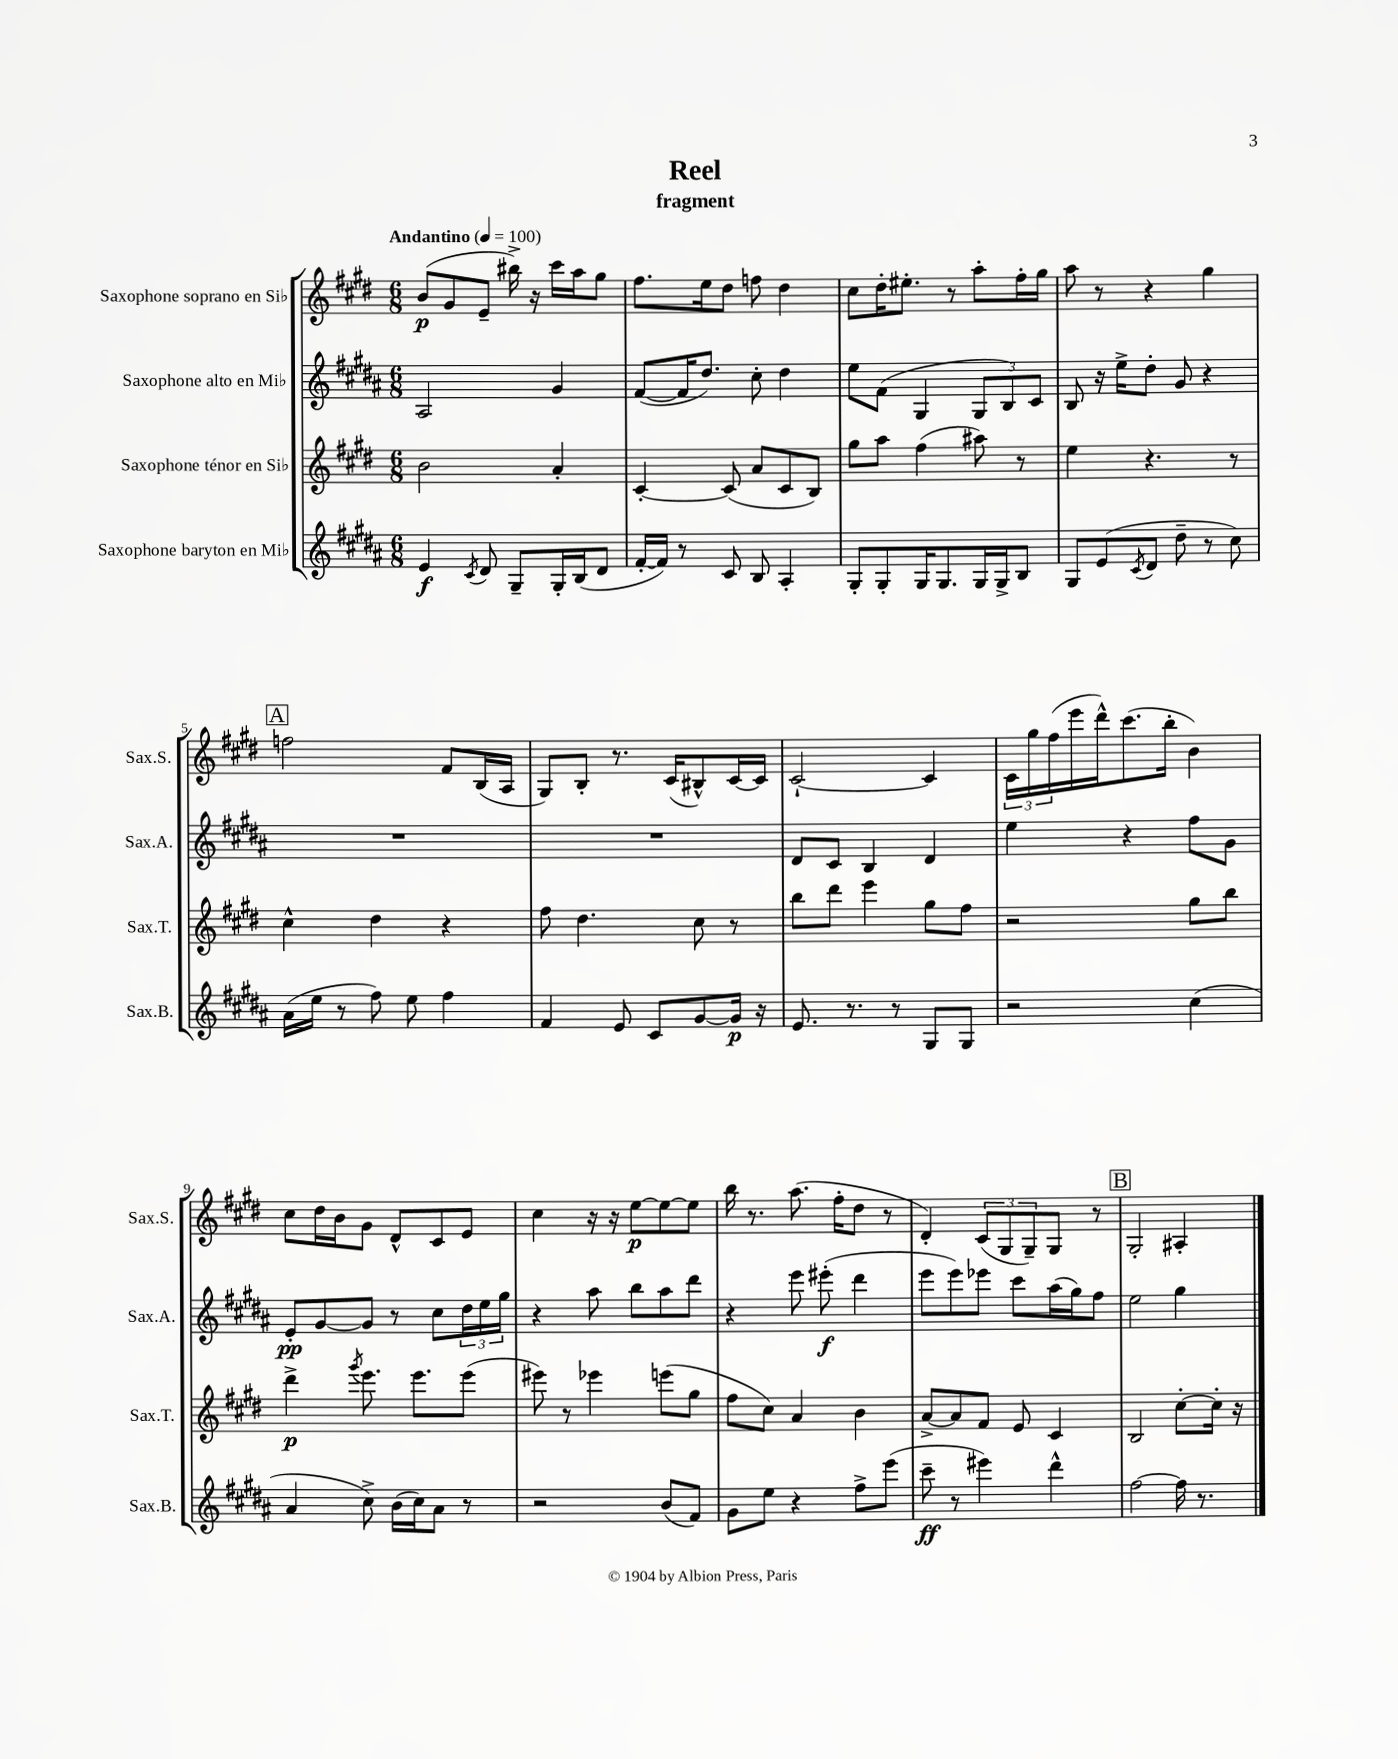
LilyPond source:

\header { title = "Reel" subtitle = "fragment" }
<<
\new StaffGroup <<
\new Staff = "s0" \with { instrumentName = "Saxophone soprano en Sib" shortInstrumentName = "Sax.S." } {
    \clef treble \key e \major \numericTimeSignature \time 6/8 \tempo "Andantino" 4 = 100
    b'8\p( gis'8 e'8-- bis''16->) r16 cis'''16 a''16 gis''8 |
    fis''8. e''16 dis''8 f''8 dis''4 |
    cis''8 dis''16-. eis''8.-. r8 a''8-. fis''16-. gis''16 |
    a''8 r8 r4 gis''4 |
    \mark \markup { \box "A" } f''2 fis'8 b16( a16 |
    gis8) b8-. r8. cis'16( bis8-^) cis'16~ cis'16 |
    cis'2~-! cis'4 |
    \tuplet 3/2 { cis'16 gis''16 fis''16( } e'''16 dis'''16-^) cis'''8.( b''16-. b'4) |
    cis''8 dis''16 b'16 gis'8 dis'8-^ cis'8 e'8 |
    cis''4 r16 r16 e''8~\p e''8~ e''8 |
    b''16 r8. a''8.( fis''16-. dis''8 r8 |
    dis'4-.) \tuplet 3/2 { cis'8( gis8 gis8--) } gis8 r8 |
    \mark \markup { \box "B" } gis2-. ais4-. \bar "|." |
}
\new Staff = "s1" \with { instrumentName = "Saxophone alto en Mib" shortInstrumentName = "Sax.A." } {
    \clef treble \key b \major \numericTimeSignature \time 6/8
    ais2 gis'4 |
    fis'8~( fis'16 dis''8.) cis''8-. dis''4 |
    e''8 fis'8( gis4 \tuplet 3/2 { gis8 b8) cis'8 } |
    b8 r16 e''16-> dis''8-. gis'8 r4 |
    \mark \markup { \box "A" } R2. |
    R2. |
    dis'8 cis'8 b4 dis'4 |
    e''4 r4 fis''8 gis'8 |
    e'8-.\pp gis'8~ gis'8 r8 cis''8 \tuplet 3/2 { dis''16 e''16 gis''16 } |
    r4 ais''8 b''8 ais''8 dis'''8 |
    r4 e'''8 eis'''8-.\f( dis'''4 |
    e'''8 e'''8) ees'''8 cis'''8 ais''16( gis''16) fis''8 |
    \mark \markup { \box "B" } e''2 gis''4 \bar "|." |
}
\new Staff = "s2" \with { instrumentName = "Saxophone ténor en Sib" shortInstrumentName = "Sax.T." } {
    \clef treble \key e \major \numericTimeSignature \time 6/8
    b'2 a'4-. |
    cis'4~-. cis'8( a'8 cis'8 b8) |
    gis''8 a''8 fis''4( ais''8) r8 |
    e''4 r4. r8 |
    \mark \markup { \box "A" } cis''4-^ dis''4 r4 |
    fis''8 dis''4. cis''8 r8 |
    b''8 dis'''8 e'''4 gis''8 fis''8 |
    r2 gis''8 b''8 |
    dis'''4->\p \acciaccatura { gis'''8 } e'''8. e'''8. e'''8( |
    eis'''8) r8 ees'''4 e'''8( gis''8 |
    fis''8 cis''8) a'4 b'4 |
    a'8~-> a'8 fis'8 e'8 cis'4 |
    \mark \markup { \box "B" } b2 cis''8~-. cis''16-. r16 \bar "|." |
}
\new Staff = "s3" \with { instrumentName = "Saxophone baryton en Mib" shortInstrumentName = "Sax.B." } {
    \clef treble \key b \major \numericTimeSignature \time 6/8
    e'4\f \acciaccatura { cis'8 } dis'8 gis8-- gis16-. b16( dis'8 |
    fis'16~-. fis'16) r8 cis'8 b8 ais4-. |
    gis8-. gis8-. gis16 gis8. gis16 gis16-> b8 |
    gis8 e'8( \acciaccatura { cis'8 } dis'8 dis''8-- r8 cis''8) |
    \mark \markup { \box "A" } ais'16( e''16 r8 fis''8) e''8 fis''4 |
    fis'4 e'8 cis'8 gis'8~ gis'16\p r16 |
    e'8. r8. r8 gis8 gis8 |
    r2 cis''4( |
    ais'4 cis''8->) b'16( cis''16) ais'8 r8 |
    r2 b'8( fis'8) |
    gis'8 e''8 r4 fis''8-> e'''8( |
    cis'''8--\ff r8 eis'''4) dis'''4-^ |
    \mark \markup { \box "B" } fis''2~ fis''16 r8. \bar "|." |
}
>>
>>
